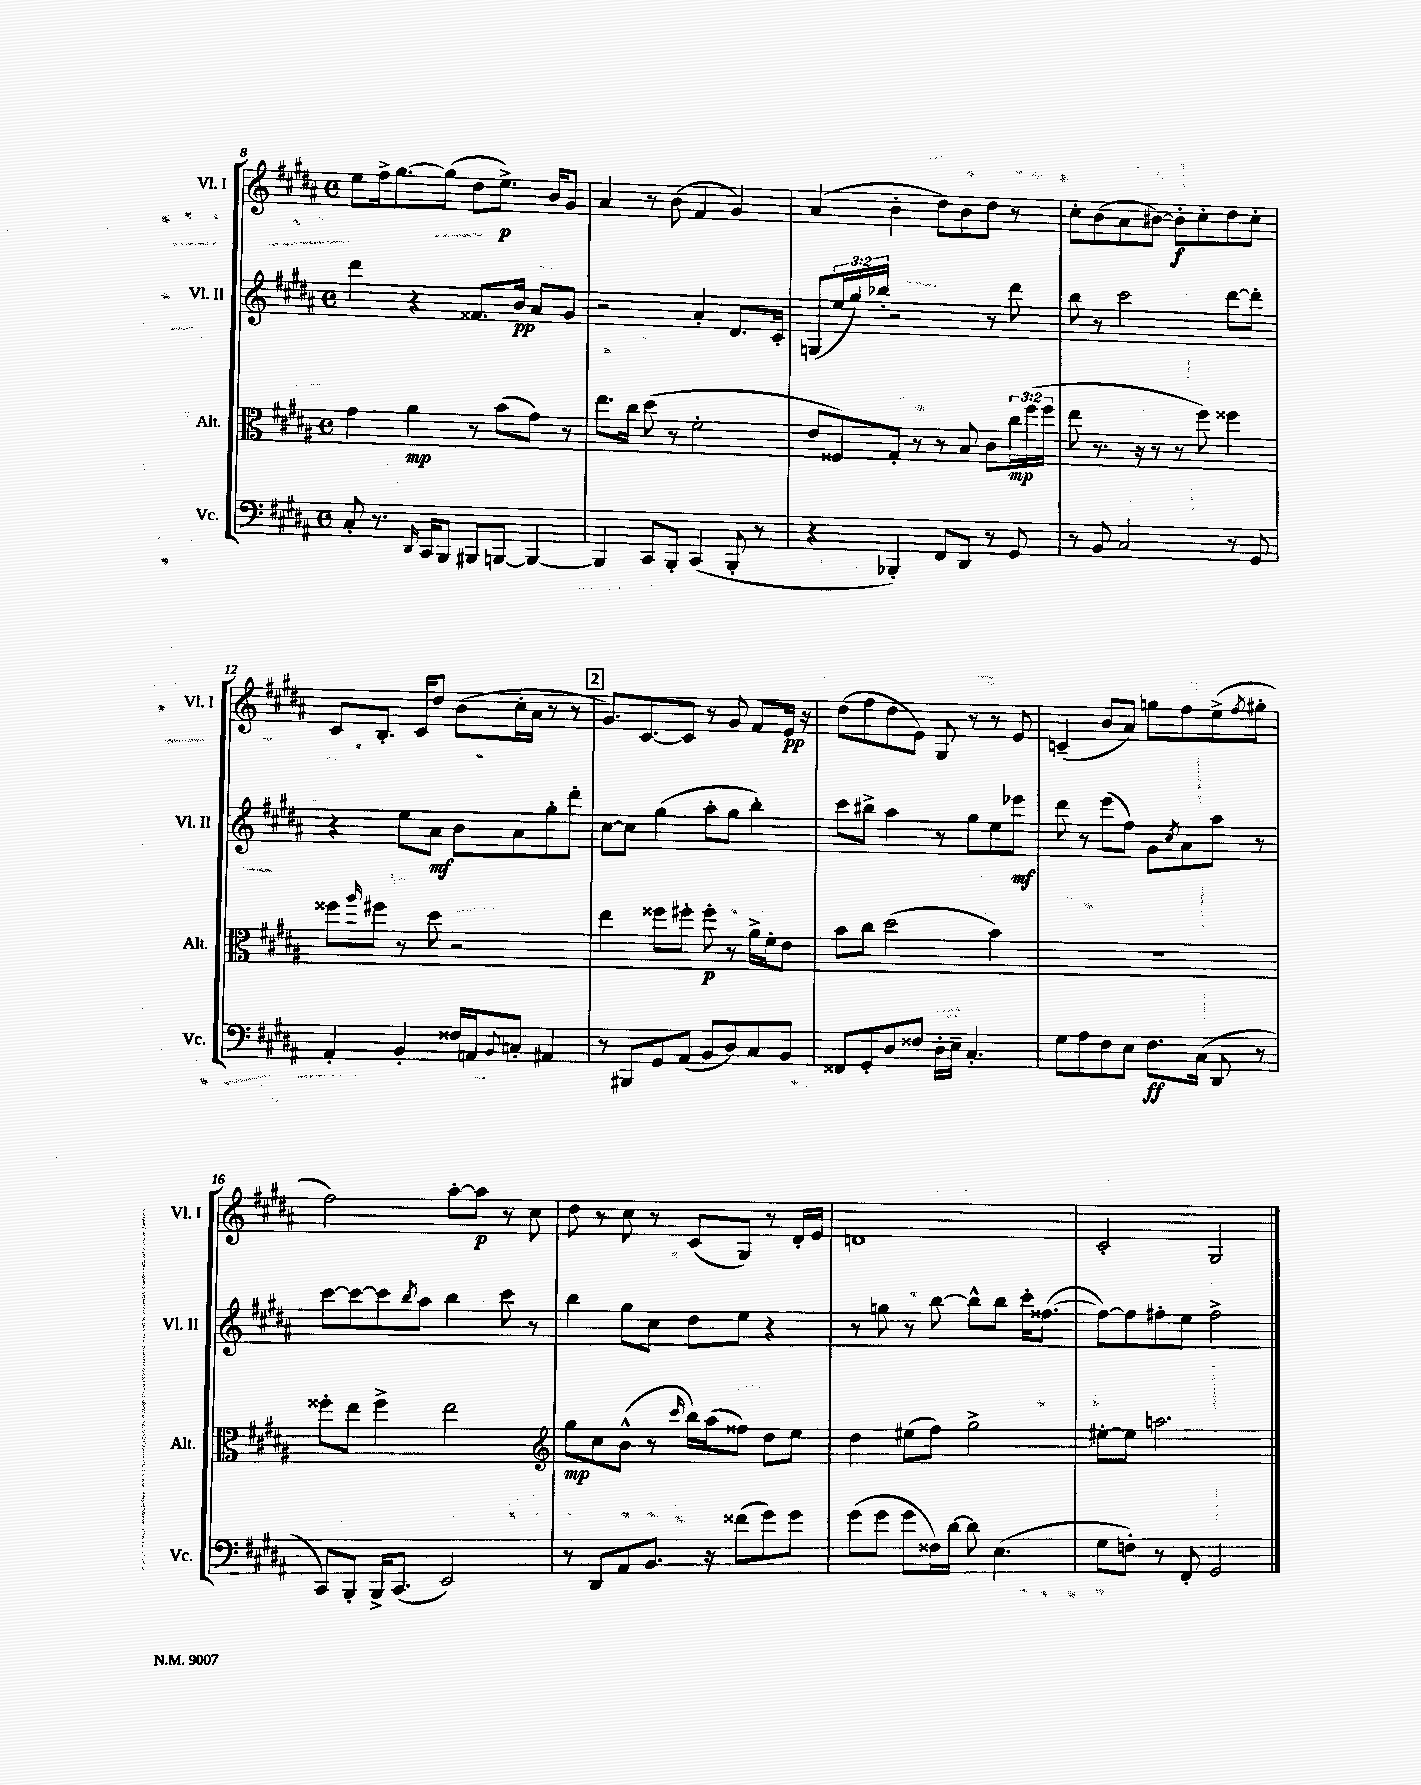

**kern	**kern	**kern	**kern
*staff4	*staff3	*staff2	*staff1
*clefF4	*clefC3	*clefG2	*clefG2
*k[f#c#g#d#a#]	*k[f#c#g#d#a#]	*k[f#c#g#d#a#]	*k[f#c#g#d#a#]
*M4/4	*M4/4	*M4/4	*M4/4
*met(c)	*met(c)	*met(c)	*met(c)
8C#'/	4g#\	4ddd#\	8ee\L
8.r	.	.	16ff#^\k
.	.	.	[8.gg#\
.	4a#\	4r	.
16qqDD#/	.	.	.
16CC#/LK	.	.	.
8BBB/J	.	.	(8gg#\]J
8BBB#/L	8r	8.f##/L	8dd#\L
[8BBB/J	(8b\L	.	8.ee^\J)
.	.	16b/Jk	.
4BBB/_	8g#\J)	8a#/L	.
.	.	.	16b/LK
.	8r	8g#/J	8g#/J
=	=	=	=
4BBB/]	8.ee\L	2r	4a#/
.	16cc#\Jk	.	.
8CC#/L	(8dd#\	.	8r
8BBB'/J	8r	.	(8b\
(4CC#/	2f#'\	4a#'/	4f#/
8BBB'/	.	8.d#/L	4g#/)
8r	.	.	.
.	.	16c#'/Jk	.
=	=	=	=
4r	8e/L	(8G/L	(4a#/
.	8F##/)	24ee/L	.
.	.	24gg#/)	.
.	.	24bb-'/JJ	.
4BBB-'/)	8G#'/J	2r	4b'\
.	8r	.	.
8FF#/L	8r	.	8dd#\L)
8DD#/J	8B/	.	8b\
8r	8c#\L	8r	8dd#\J
8GG#/	24cc#\L	8ddd#\	8r
.	(24ff#\	.	.
.	24ff#\JJ	.	.
=	=	=	=
8r	8ee\	8bb\	8cc#'\L
8BB/	8.r	8r	(8b\
2C#/	.	2ccc#\	8a#\
.	16r	.	.
.	8r	.	[8b#\J)
.	8r	.	8b#'\]L
.	8ff#\)	.	8cc#'\
8r	4ff##\	[8ddd#\L	8dd#\
8GG#/	.	8ddd#'\]J	8cc#'\J
=	=	=	=
4AA#'/	8ff##\L	4r	8c#/L
.	16qqaa#/	.	.
.	8ff#\J	.	8.B'/J
4BB'/	8r	8ee\L	.
.	.	.	16c#/LK
.	8dd#\	8a#\J	8dd#/J
16F##/LL	2r	8b\L	(8b\L
16AA/J	.	.	.
8qqBB/	.	.	.
8C'/J	.	8a#\	16cc#'\L
.	.	.	16a#\JJ
4AA#/	.	8gg#'\	8r
.	.	8ddd#'\J	8r
=	=	=	=
8r	4ee\	[8cc#\L	8.g#/L)
8BBB#/L	.	8cc#\]J	.
.	.	.	[8.c#/
8GG#/	8ff##\L	(4gg#\	.
(8AA#/J	8ff#'\J	.	8c#/]J
8BB/L	8ff#'\	8aa#'\L	8r
8D#/)	8r	8gg#\J	8g#/
8C#/	16a#^\LL	4bb'\)	8f#/L
.	16f#'\J	.	.
8BB/J	8e\J	.	16e/Jk
.	.	.	16r
=	=	=	=
8FF##/L	8b\L	8ccc#\L	(8dd#\L
8GG#'/	8cc#\J	8bb#^\J	8ff#\
8D#/	(2dd#\	4aa#\	8dd#\
8F##/J	.	.	8e\J)
16D#'\LL	.	8r	8G#/
16E~\JJ	.	.	.
4.C#'/	.	8gg#\L	8r
.	4b\)	8ee\	8r
.	.	8eee-\J	8e/
=	=	=	=
8G#\L	1r	8ddd#\	(4c~/
8A#\	.	8r	.
8F#\	.	(8eee\L	8b/L
8E\J	.	8ff#\J)	8a#/J)
8.F#\L	.	8g#\L	8gg\L
.	.	8qcc#/	.
.	.	8a#\	8ff#\
(16C#\Jk	.	.	.
8DD#/	.	8aa#\J	(8ee^\
.	.	.	8qff#/
8r	.	8r	8gg#'\J
=	=	=	=
8CC#/L)	8ff##'\L	[8ccc#\L	2ff#\)
8BBB'/J	8ee\J	8ccc#\_	.
16BBB^/LK	4ff##^\	8ccc#\]	.
(8.CC#/J	.	.	.
.	.	8qbb/	.
.	.	8aa#\J	.
2EE/)	2ee\	4bb\	[8aa#'\L
.	.	.	8aa#\]J
.	.	8ccc#\	8r
.	.	8r	8cc#\
=	=	=	=
*	*clefG2	*	*
8r	8gg#\L	4bb\	8dd#\
8DD#/L	8cc#\	.	8r
8AA#/	(8b^^\J	8gg#\L	8cc#\
8.BB/J	8r	8cc#\J	8r
.	16qqccc#/	.	.
.	16bb\LL)	8dd#\L	(8c#/L
16r	(16aa#\J	.	.
(8f##\L	8ff##\J)	8ee\J	8G#/J)
8g#\)	8dd#\L	4r	8r
8g#\J	8ee\J	.	16d#'/LL
.	.	.	16e/JJ
=	=	=	=
(8g#\L	4dd#\	8r	1d
8g#\J	.	8gg\	.
8g#\L	(8ee#\L	8r	.
16F##\L)	8ff#\J)	[8bb\	.
[16d#\JJ	.	.	.
8d#\]	2gg#^\	8bb^^\]L	.
(4.E\	.	8bb\J	.
.	.	16ccc#'\LK	.
.	.	([8.ff##\J	.
=	=	=	=
8G#\L	[8ee#'\L	8ff##\_L)	2c#'/
8F'\J)	8ee#\]J	8ff##\]	.
8r	2.aa\	8ff#'\	.
8FF#'/	.	8ee\J	.
2GG#/	.	2ff#^\	2G#/
==	==	==	==
*-	*-	*-	*-
